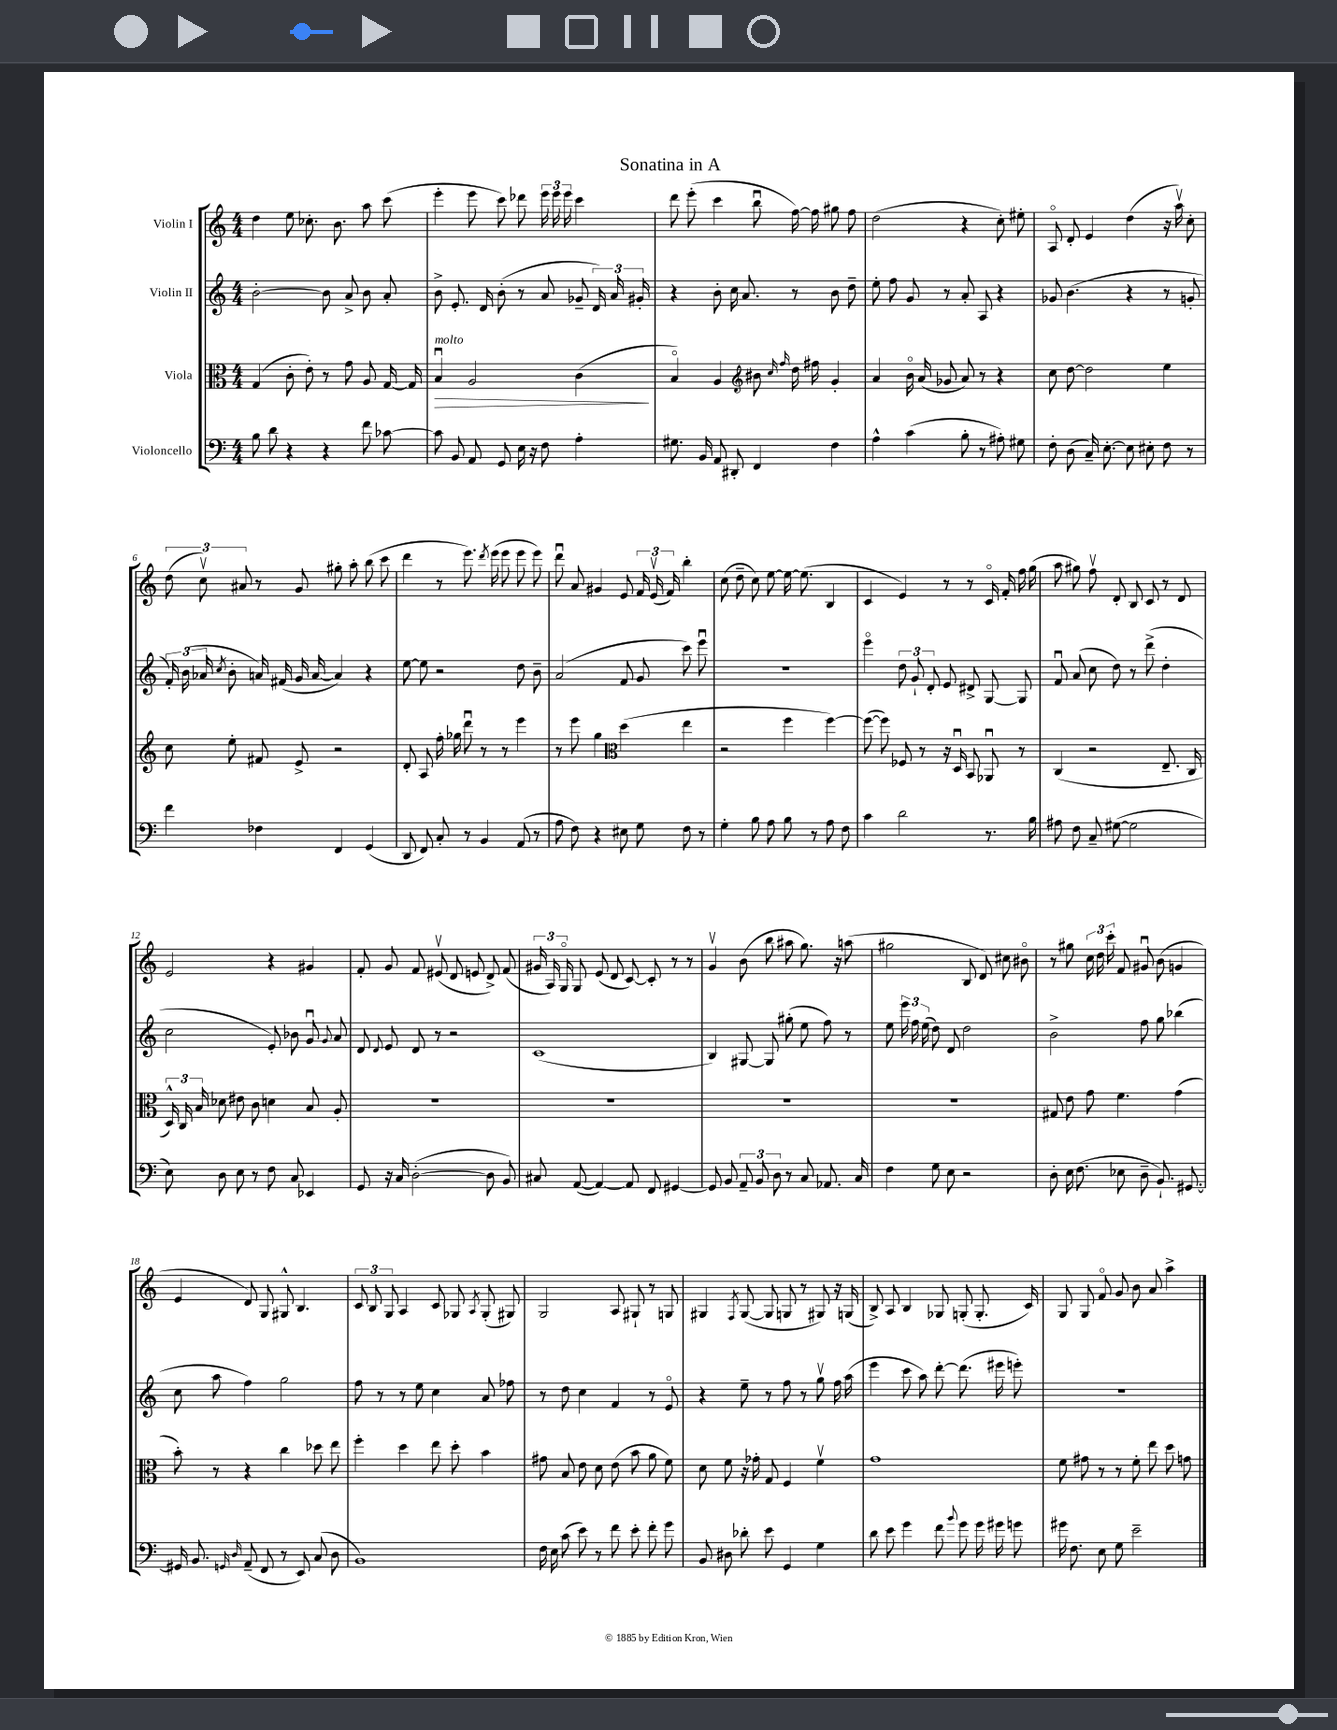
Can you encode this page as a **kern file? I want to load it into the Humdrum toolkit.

**kern	**kern	**dynam	**kern	**kern
*part4	*part3	*part3	*part2	*part1
*staff4	*staff3	*staff3	*staff2	*staff1
*I"Violoncello	*I"Viola	*	*I"Violin II	*I"Violin I
*clefF4	*clefC3	*	*clefG2	*clefG2
*k[]	*k[]	*	*k[]	*k[]
*M4/4	*M4/4	*	*M4/4	*M4/4
=1	=1	=1	=1	=1
8B\	(4G/	.	[2b'\	4dd\
8d\	.	.	.	.
4r	8c'\	.	.	8ee\
.	8e'\)	.	.	8.cc-X'\
4r	8r	.	8b\]	.
.	.	.	.	8.b\
.	8g\	.	8a^/	.
8f\	8A/	.	8b\	8aa\
[8c-X\	[16G/	.	8a'/	(8ccc\
.	16G/]	.	.	.
=2	=2	=2	=2	=2
!	!LO:TX:a:i:t=molto	!	!	!
!	!	!LO:HP:b	!	!
8c-\]	4Bu/	>	8b^\	4eee'\
8BB/	.	.	8.e'/	.
8AA/	2A/	.	.	8eee\
.	.	.	16d/	.
8GG/	.	.	(8b'\	8ccc\)
16E\	.	.	8r	8ddd-X\
16r	.	.	.	.
8F\	.	.	8a/	24eee\
.	.	.	.	24eee\
.	.	.	.	24eee\
4A'\	(4c\	.	8g-X~/	4ccc\
.	.	.	24d/)	.
.	.	.	24a/	.
.	.	.	24g#X'/	.
.	.	]	.	.
=3	=3	=3	=3	=3
8.G#X\	4B/)	.	4r	8ddd\
.	.	.	.	(8eee'\
16BB/	.	.	.	.
8AA/	4A/	.	8b'\	4ccc\
8DD#X'/	.	.	16cc\	.
.	.	.	8.a/	.
*	*clefG2	*	*	*
4FF/	8b#X\	.	.	8bbu\
.	16qqcc/	.	.	.
.	16qqff/	.	.	.
.	16dd\	.	8r	[16ff\)
.	16ff#X\	.	.	16ff\]
4F\	4g'/	.	8b\	8gg#X\
.	.	.	8dd~\	8ff\
=4	=4	=4	=4	=4
4A^^\	4a/	.	8ee'\	(2dd\
.	.	.	8ff\	.
(4c\	16b\	.	8g/	.
.	(16a/	.	.	.
.	8g-X/	.	8r	.
8B'\	8a/)	.	8a'/	4r
8r	8r	.	8A/	.
8A#X'\)	4r	.	4r	8cc'\)
8G#X\	.	.	.	8ee#X'\
=5	=5	=5	=5	=5
8F'\	8cc\	.	8g-X/	8A/
(8D\	[8dd\	.	(4.b\	8d'/
16C~/)	2dd\]	.	.	4e/
[8.E'\	.	.	.	.
8E\]	.	.	4r	(4dd\
8E#X'\	.	.	.	.
8F\	4ee\	.	8r	16r
.	.	.	.	16aav\)
8r	.	.	8gn'/	8cc'\
!!LO:LB:g=z
=6	=6	=6	=6	=6
4f\	8cc\	.	24f'/)	(12dd\
.	.	.	(24b\	.
.	.	.	24a-X/	12ccv\)
.	.	.	8qcc/	.
.	8ee'\	.	8b'\	.
.	.	.	.	12a#X/
4F-X\	8f#X/	.	16an/)	8r
.	.	.	(16f#X/	.
.	8e^/	.	16g/	8g/
.	.	.	[16a/	.
4FF/	2r	.	4a/])	8gg#X'\
.	.	.	.	8aa'\
(4GG/	.	.	4r	(8bb\
.	.	.	.	8ccc\
=7	=7	=7	=7	=7
8DD/	8d'/	.	[8ee\	4ddd\
8FF/)	8A/	.	8ee\]	.
8C'/	16ff'\	.	2r	8r
.	16gg-X\	.	.	.
8r	8dddu\	.	.	8.eee\)
4BB/	8r	.	.	.
.	.	.	.	8qddd/
.	.	.	.	(16eee\
.	8r	.	.	8eee\
(8AA/	4eee\	.	8dd\	8eee\
8r	.	.	8b~\	8eee\)
=8	=8	=8	=8	=8
8A\	8r	.	(2a/	8dddu\
8F\)	8eee\	.	.	8a/
4r	4gg\	.	.	4g#X/
*	*clefC3	*	*	*
8E#X\	(4dd\	.	8f/	8e/
8G\	.	.	8g/	24f/
.	.	.	.	(24ev/
.	.	.	.	24f/)
8F\	4ee\	.	8ccc\)	4bb'\
8r	.	.	8eeeu\	.
=9	=9	=9	=9	=9
4G'\	2r	.	1r	(8cc\
.	.	.	.	8dd~\
8B\	.	.	.	8cc\)
8A\	.	.	.	[8ee\
8B\	4ff\	.	.	16ee\_
.	.	.	.	(8.ee\]
8r	.	.	.	.
8A\	[4ff\)	.	.	4B/
8F\	.	.	.	.
=10	=10	=10	=10	=10
4c\	(8ff\_	.	4eee\	4c/
.	8ff\])	.	.	.
2d\	8F-X/	.	12dd\	4e/)
.	.	.	12g`/	.
.	8r	.	.	.
.	.	.	12d'/	.
.	16r	.	8e/	8r
.	16Du/	.	.	.
.	8BB/	.	8d#X^/	8r
8.r	8AA-Xu/	.	[8G/	16c/
.	.	.	.	16f'/
.	8r	.	8G/]	16ff\
16B\	.	.	.	(16gg\
=11	=11	=11	=11	=11
8A#X\	(4C/	.	8fu/	8aa\
8F\	.	.	(8a/	8gg#X\)
8C~/	2r	.	8cc\	8ffv\
([8G#X\	.	.	8dd\)	8d'/
2G#\]	.	.	8r	8B/
.	.	.	(8ddd^\	8c/
.	8.E~/	.	4dd'\	8r
.	.	.	.	8d/
.	16C/	.	.	.
!!LO:LB:g=z
=12	=12	=12	=12	=12
8E\)	24D^^/)	.	2cc\	2e/
.	24C/	.	.	.
.	24B/	.	.	.
8D\	8d-X\	.	.	.
8E\	8e#X\	.	.	.
8r	8c\	.	.	.
8F\	4dn\	.	8e'/)	4r
8C/	.	.	8b-X\	.
4EE-X/	8B/	.	8gu/	4g#X/
.	.	.	8qqg/	.
.	8A'/	.	8a/	.
=13	=13	=13	=13	=13
8GG/	1r	.	8d/	8f'/
.	.	.	8qqd/	.
16r	.	.	8e/	8g/
16C/	.	.	.	.
([2D'\	.	.	8d/	8f/
.	.	.	8r	(8e#Xv/
.	.	.	2r	8d/
.	.	.	.	8en/
8D\]	.	.	.	8d^/)
8BB/)	.	.	.	(8f/
=14	=14	=14	=14	=14
8C#X/	1r	.	(1c	24g#X/
.	.	.	.	24A/)
.	.	.	.	24G/
([8AA/	.	.	.	8G/
4AA/_)	.	.	.	(8e/
.	.	.	.	8d/
8AA/]	.	.	.	[8c/)
8FF/	.	.	.	8c'/]
[4GG#X/	.	.	.	8r
.	.	.	.	8r
=15	=15	=15	=15	=15
8GG#/]	1r	.	4B/)	4gv/
8BB/	.	.	.	.
12AA~/	.	.	[8G#X/	(8b\
12BB/	.	.	.	.
.	.	.	8G#/]	8bb\
12D\	.	.	.	.
8r	.	.	(8gg#X'\	8aa#X\
8C/	.	.	8ee\	8.gg\)
8.AA-X/	.	.	8ff\)	.
.	.	.	.	16r
.	.	.	8r	(8aan\
16C/	.	.	.	.
=16	=16	=16	=16	=16
4F\	1r	.	8ee\	2gg#X\
.	.	.	24eee\	.
.	.	.	24ff\	.
.	.	.	(24ee\	.
8G\	.	.	8dd\)	.
8E\	.	.	8d/	.
2r	.	.	2dd\	8B/
.	.	.	.	8d/)
.	.	.	.	8cc#X\
.	.	.	.	8b#X\
=17	=17	=17	=17	=17
8D'\	8G#X/	.	2b^\	8r
16E\	8e\	.	.	8gg#X\
(8.F\	.	.	.	.
.	8g\	.	.	24cc\
.	.	.	.	24dd\
.	.	.	.	24ccc'\
8E-X\	4.f\	.	.	8f/
8D~\	.	.	8ff\	8g#Xu/
8.BB`/)	.	.	8gg\	(8b\
.	(4g\	.	(4bb-X\	4gn/
[8.GG#X/	.	.	.	.
!!LO:LB:g=z
=18	=18	=18	=18	=18
16GG#X/]	8b'\)	.	8cc\	4e/
8.BB/	.	.	.	.
.	8r	.	8aa\	.
16qqGGn/	.	.	.	.
16qqD/	.	.	.	.
(8AA~/	4r	.	4ff\)	8d/)
8FF/	.	.	.	8G/
8r	4cc\	.	2gg\	8G#X^^/
8EE/)	.	.	.	4.B/
(8C/	8dd-X\	.	.	.
8D\	8ee\	.	.	.
=19	=19	=19	=19	=19
1BB)	4ff'\	.	8ff\	12c/
.	.	.	.	12B/
.	.	.	8r	.
.	.	.	.	12G/
.	4dd\	.	8r	4A/
.	.	.	8ee\	.
.	8ee\	.	4cc\	8c/
.	8dd'\	.	.	8G-X/
.	.	.	.	8qA/
.	4b\	.	8a/	(8G-'/
.	.	.	8ff-X\	8G#X/)
=20	=20	=20	=20	=20
16F\	8g#X\	.	8r	2G/
16E\	.	.	.	.
(8c\	8B/	.	8dd\	.
8e\)	8e\	.	4cc\	.
8r	8d\	.	.	.
8f\	(8e\	.	4f/	8A/
8e'\	8b\	.	.	8G#X`/
8f'\	8a\	.	8r	8r
8g\	8f\)	.	8e/	8Gn/
=21	=21	=21	=21	=21
8BB/	8d\	.	4r	4G#X/
8D#X\	8f\	.	.	.
.	.	.	.	8qF/
8d-X'\	16r	.	8ee~\	([8G#/
.	16g-X'\	.	.	.
8e\	8G/	.	8r	8G#/]
4GG/	4F/	.	8ff\	8Gn/
.	.	.	8r	8r
4G\	4fv\	.	8ggv\	8G#X/)
.	.	.	16ff\	16r
.	.	.	(16aa\	(16Gn/
=22	=22	=22	=22	=22
8d\	1g	.	4eee\	8B^/)
8e\	.	.	.	8A/
4g\	.	.	8ccc\	4B/
.	.	.	8aa\)	.
8f\	.	.	[8ddd'\	8G-X/
8qqb/	.	.	.	.
8g\	.	.	(8.ddd\]	(8Gn'/
16g\	.	.	.	8.G'/
16g#X\	.	.	16eee#X\	.
8gn\	.	.	8eeen'\)	.
.	.	.	.	16c/)
=23	=23	=23	=23	=23
16g#X\	8f\	.	1r	8G/
8.F\	.	.	.	.
.	8g#X\	.	.	8G/
8E\	8r	.	.	8f/
8G\	8r	.	.	8g/
2e~\	8f'\	.	.	8b\
.	8ee\	.	.	8a/
.	8dd\	.	.	4aa^\
.	8gn\	.	.	.
==	==	==	==	==
*-	*-	*-	*-	*-
